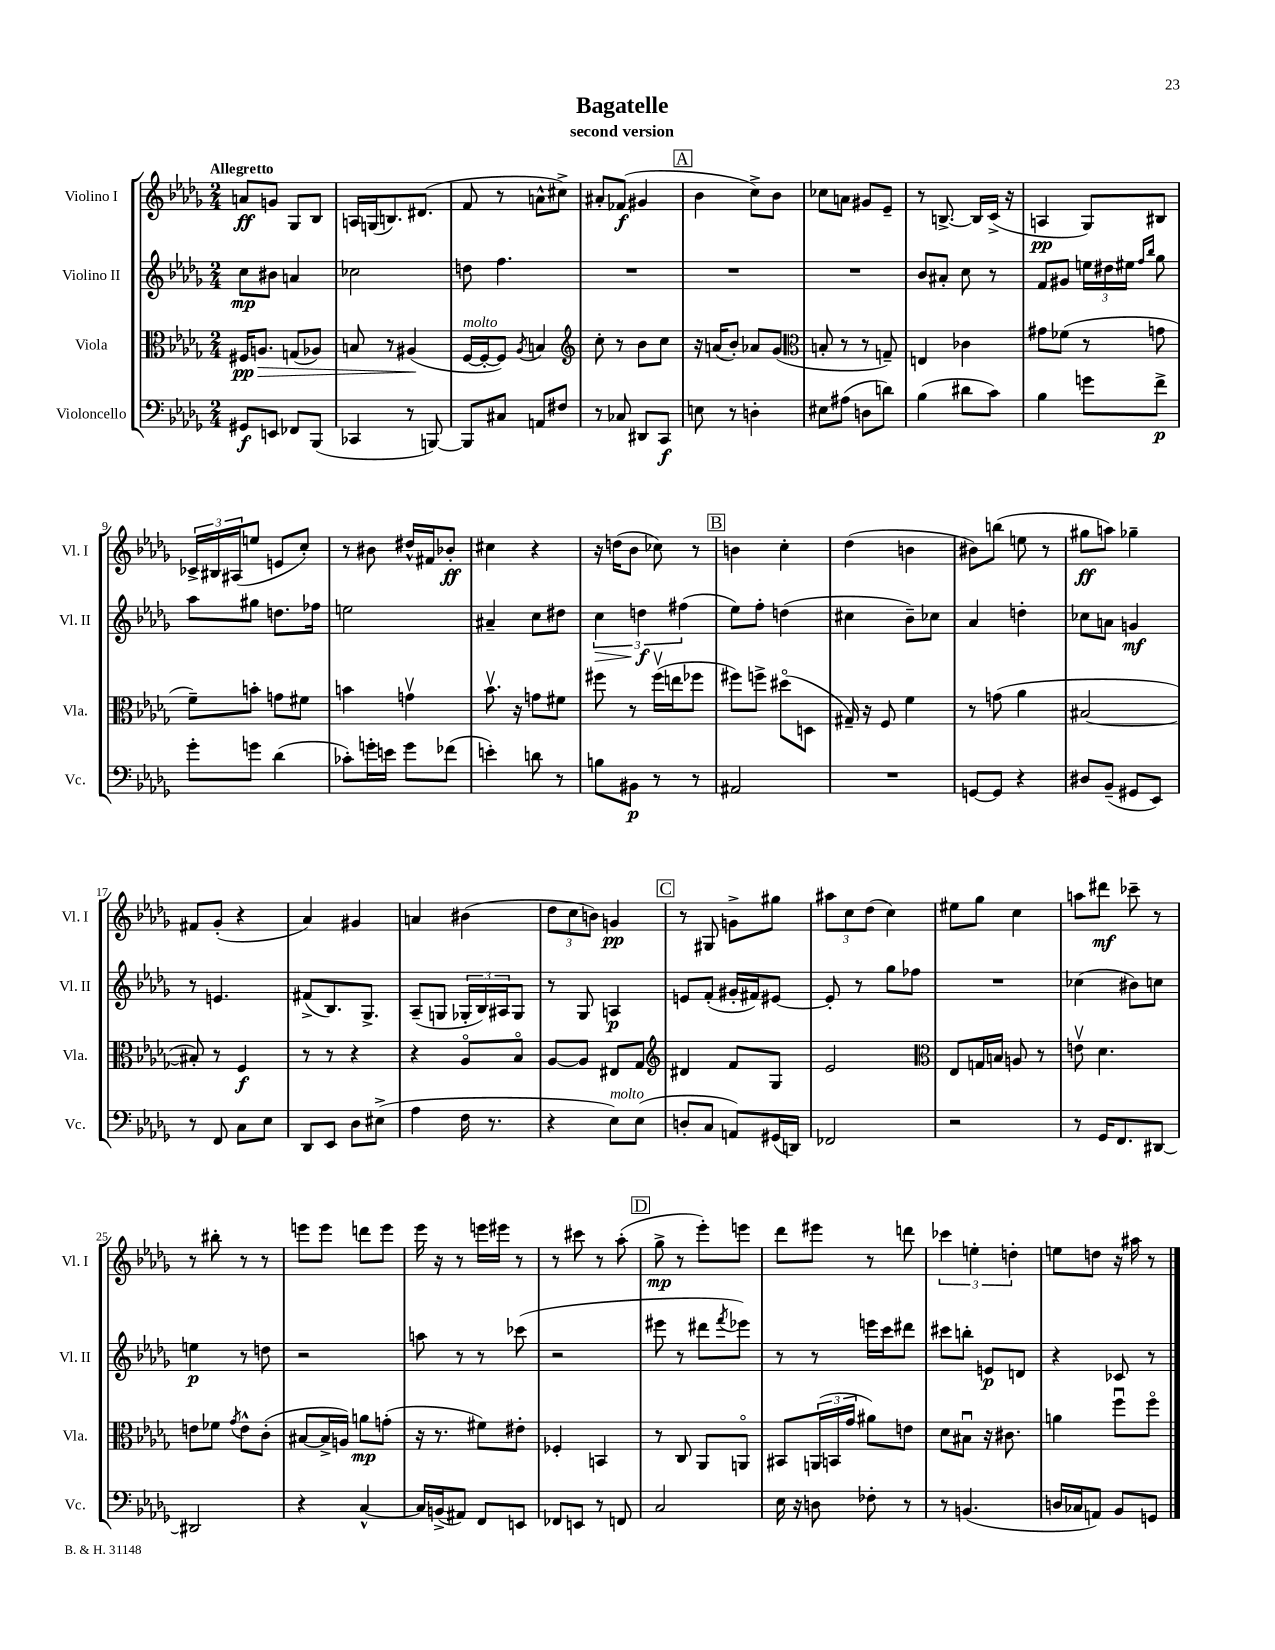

**kern	**kern	**kern	**kern
*staff4	*staff3	*staff2	*staff1
*clefF4	*clefC3	*clefG2	*clefG2
*k[b-e-a-d-g-]	*k[b-e-a-d-g-]	*k[b-e-a-d-g-]	*k[b-e-a-d-g-]
*M2/4	*M2/4	*M2/4	*M2/4
8GG#	16F#	8cc	8a
.	8.A	.	.
8EE	.	8b#	8g
8FF-	(8G	4a	8G-
(8BBB-	8A-)	.	8B-
=	=	=	=
4CC-	8B	2cc-	16A
.	.	.	(16G
.	8r	.	8.B)
8r	(4A#	.	.
.	.	.	(8.d#
[8BBB)	.	.	.
=	=	=	=
8BBB]	[16F	8dd	8f
.	16F'_	.	.
8C#	8F])	4.ff	8r
.	8qA-	.	.
8AA	4B	.	8a^^
8F#	.	.	8cc#^)
=	=	=	=
*	*clefG2	*	*
8r	8cc'	2r	8a#'
8C-	8r	.	(8f-
8DD#	8b-	.	4g#
8CC	8cc	.	.
=	=	=	=
8E	16r	2r	4b-
.	(16a	.	.
8r	8b-')	.	.
4D'	8a-	.	8cc^)
.	(8g-	.	8b-
=	=	=	=
*	*clefC3	*	*
8E#	8B'	2r	8cc-
(8A#	8r	.	8a
8D	8r	.	8g#
8d)	8G~)	.	8e-~
=	=	=	=
(4B-	4E	8b-	8r
.	.	8a#'	[8.B^
8d#	4c-	8cc	.
.	.	.	16B]
8c)	.	8r	(16c^
.	.	.	16r
=	=	=	=
4B-	8g#	8f	4A
.	(8f-	8g#	.
8g	8r	24ee	8G-)
.	.	24dd#	.
.	.	24ee#	.
.	.	16qqff	.
.	.	16qqbb-	.
8f^	8g	8gg-	8B#
=	=	=	=
8g-'	8f~)	8aa-	24c-^
.	.	.	24B#
.	.	.	(24A#
8g	8b'	8gg#	8ee
(4d-	8g	8.dd	8e
.	8f#	.	8cc')
.	.	16ff-	.
=	=	=	=
8c-')	4b	2ee	8r
16g'	.	.	8b#
16e	.	.	.
8g	4gv	.	16dd#^^
.	.	.	16f#
(8f-	.	.	8b-'
=	=	=	=
4e')	8.b-v	4a#~	4cc#
.	16r	.	.
8d	8g	8cc	4r
8r	8f#	8dd#	.
=	=	=	=
8B	8ff#	6cc	16r
.	.	.	(16dd
8BB#	8r	.	8b-
.	.	6dd	.
8r	(16ff#v	.	8cc-)
.	16ee	.	.
.	.	(6ff#	.
8r	8ff-	.	8r
=	=	=	=
2AA#	8ff#)	8ee-)	4b
.	8ff^	8ff'	.
.	(8dd#o	(4dd	4cc'
.	8D	.	.
=	=	=	=
2r	16G#~)	4cc#	(4dd-
.	16r	.	.
.	8F	.	.
.	4f	8b-~)	4b
.	.	8cc-	.
=	=	=	=
[8GG	8r	4a-	8b#)
8GG]	(8g	.	(8bb
4r	4a-	4dd'	8ee
.	.	.	8r
=	=	=	=
8D#	[2B#	8cc-	8gg#
(8BB-~	.	8a	8aa)
8GG#	.	4g	4gg-~
8EE-)	.	.	.
=	=	=	=
8r	8B#'])	8r	8f#
8FF	8r	4.e	(8g-'
8C	4F	.	4r
8E-	.	.	.
=	=	=	=
8DD-	8r	(8f#^	4a-)
8EE-	8r	8.B-)	.
8D-	4r	.	4g#
.	.	8.G-^	.
(8E#^	.	.	.
=	=	=	=
4A-	4r	(8A-~	4a
.	.	8G	.
16F	8A-o	24G-'	(4b#
.	.	24B-)	.
8.r	.	.	.
.	.	24A#	.
.	8B-o	8G-	.
=	=	=	=
4r	[8A-	8r	12dd-
.	.	.	12cc
.	8A-]	8G-	.
.	.	.	12b)
8E-)	8E#	4A	4g
(8E-	8G-	.	.
=	=	=	=
*	*clefG2	*	*
8D'	4d#	8e	8r
8C	.	(8f'	8G#
8AA)	8f	16g#'	8g^
.	.	16f#)	.
(16GG#	8G-	[8e#	8gg#
16DD)	.	.	.
=	=	=	=
2FF-	2e-	8e#']	12aa#
.	.	.	12cc
.	.	8r	.
.	.	.	(12dd-
.	.	8gg-	4cc)
.	.	8ff-	.
=	=	=	=
*	*clefC3	*	*
2r	8E-	2r	8ee#
.	16G	.	8gg-
.	16B	.	.
.	8A	.	4cc
.	8r	.	.
=	=	=	=
8r	8ev	(4cc-	8aa
16GG-	4.d-	.	8ddd#
8.FF	.	.	.
.	.	8b#)	8ccc-~
[8DD#	.	8cc	8r
=	=	=	=
2DD#]	8e	4ee	8r
.	8f-	.	8bb#'
.	8qg-	.	.
.	8e^^	8r	8r
.	(8c'	8dd	8r
=	=	=	=
4r	[8B#	2r	8eee
.	16B#^]	.	8eee
.	16A)	.	.
[4C^^	8a	.	8ddd
.	(8g'	.	8eee
=	=	=	=
16C]	16r	8aa	16eee-
(16BB^	8.r	.	16r
8AA#)	.	8r	8r
8FF	8f#)	8r	16eee
.	.	.	16eee#
8EE	8e#'	(8ccc-	8r
=	=	=	=
8FF-	4F-'	2r	8r
8EE	.	.	8ccc#
8r	4BB	.	8r
8FF	.	.	(8aa-'
=	=	=	=
2C	8r	8eee#	8gg-^
.	8C	8r	8r
.	8AA-	8ddd#	8eee-')
.	.	8qfff	.
.	8AAo	8eee-)	8eee
=	=	=	=
16E-	8BB#	8r	8ddd-
16r	.	.	.
8D	(24AA	8r	8eee#
.	24BB	.	.
.	24g-	.	.
8F-'	8a#)	16eee	8r
.	.	16ccc	.
8r	8e	8ddd#	8ddd
=	=	=	=
8r	8d-	8ccc#	6ccc-
(4.BB	8B#u	8bb'	.
.	.	.	6ee'
.	16r	8e	.
.	8.c#	.	.
.	.	.	6dd'
.	.	8d	.
=	=	=	=
16D	4a	4r	8ee
16C-	.	.	.
8AA)	.	.	8dd
8BB-	8ffu	8c-	16r
.	.	.	16aa#
8GG	8ffo	8r	8r
==	==	==	==
*-	*-	*-	*-
